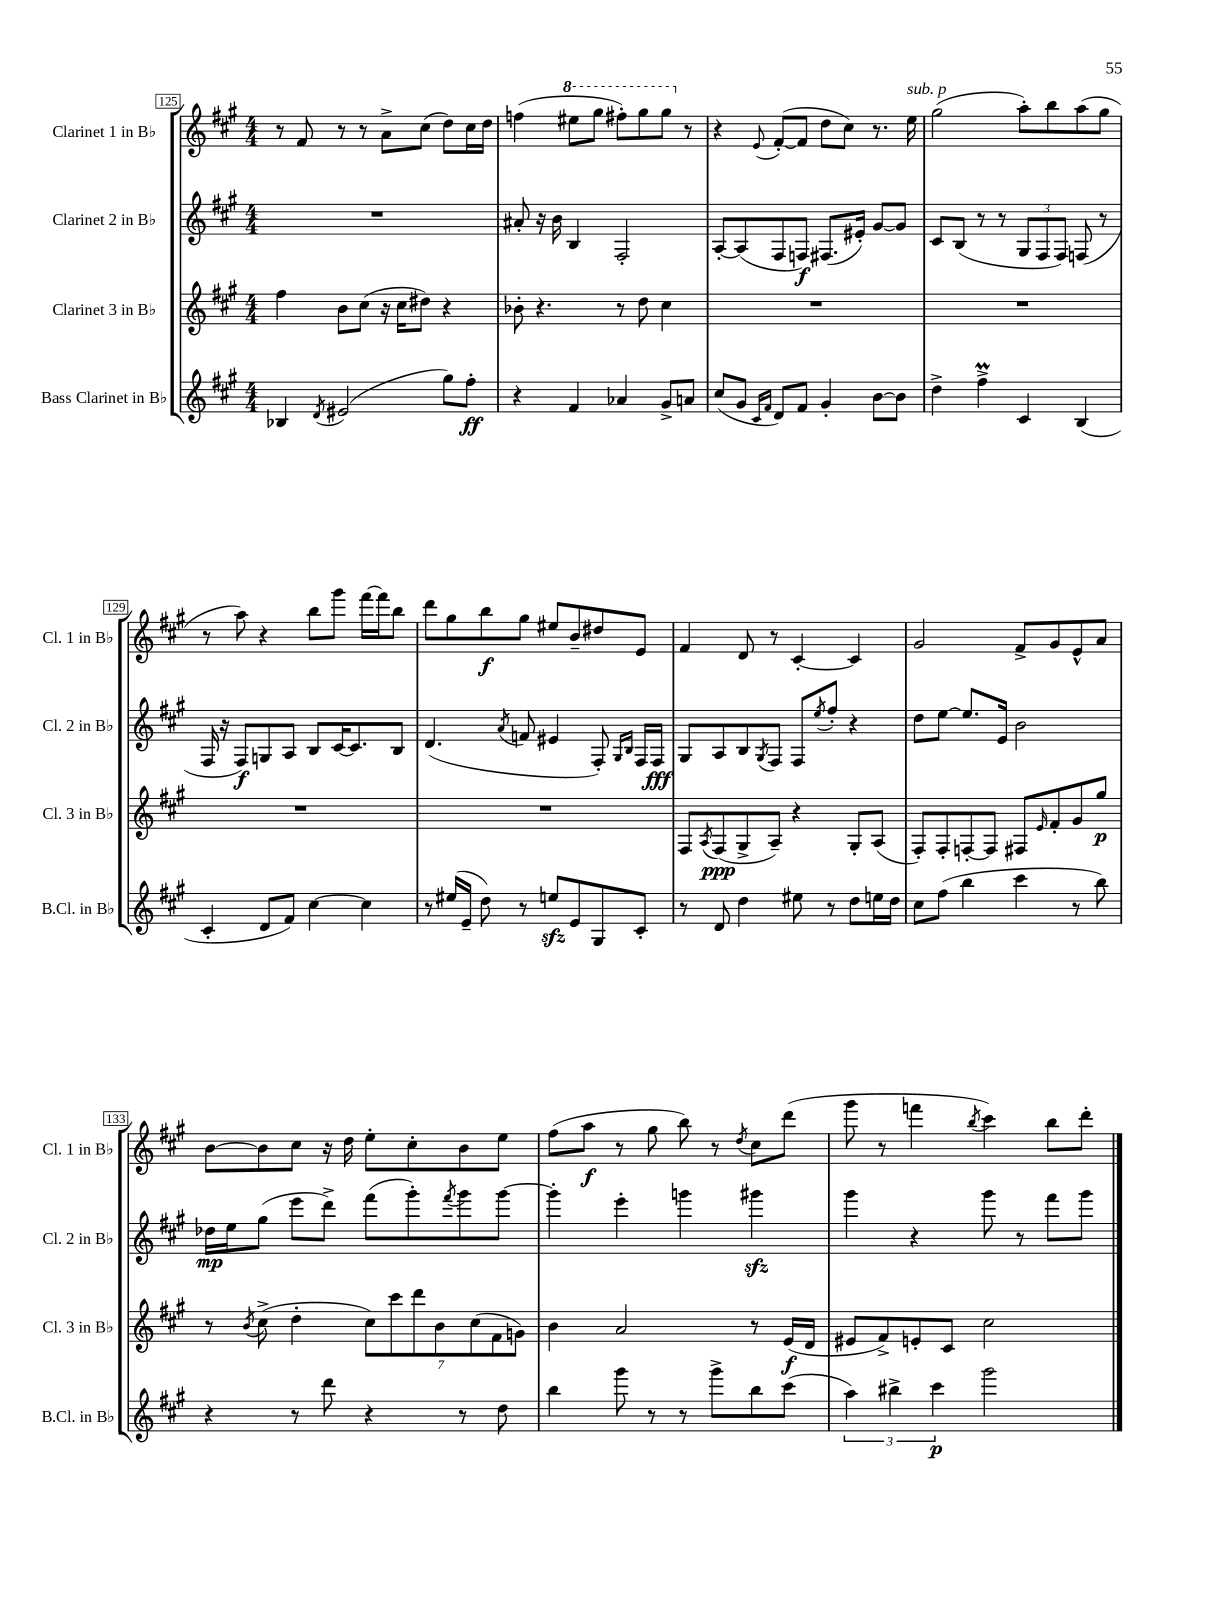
<<
\new StaffGroup <<
\new Staff = "s0" \with { instrumentName = "Clarinet 1 in Bb" shortInstrumentName = "Cl. 1 in Bb" } {
    \clef treble \key a \major \numericTimeSignature \time 4/4
    r8 fis'8 r8 r8 a'8-> cis''8( d''8) cis''16 d''16 |
    f''4( \ottava #1 eis'''8 gis'''8 fis'''!8-.) gis'''8 gis'''8 \ottava #0 r8 |
    r4 \appoggiatura { e'8 } fis'8~-.( fis'8 d''8 cis''8) r8. e''16^\markup { \italic "sub. p" } |
    gis''2( a''8-.) b''8 a''8( gis''8 |
    r8 a''8) r4 b''8 gis'''8 fis'''16~ fis'''16 b''8 |
    d'''8 gis''8 b''8\f gis''8 eis''8 b'8-- dis''8 e'8 |
    fis'4 d'8 r8 cis'4~-. cis'4 |
    gis'2 fis'8-> gis'8 e'8-^ a'8 |
    b'8~ b'8 cis''8 r16 d''16 e''8-. cis''8-. b'8 e''8 |
    fis''8( a''8\f r8 gis''8 b''8) r8 \acciaccatura { d''8 } cis''8 d'''8( |
    gis'''8 r8 f'''4 \acciaccatura { b''8 } cis'''4) b''8 d'''8-. \bar "|." |
}
\new Staff = "s1" \with { instrumentName = "Clarinet 2 in Bb" shortInstrumentName = "Cl. 2 in Bb" } {
    \clef treble \key a \major \numericTimeSignature \time 4/4
    R1 |
    ais'8-. r16 b'16 b4 fis2-. |
    a8~-. a8( fis8 f8\f) fis8.( eis'16-.) gis'8~ gis'8 |
    cis'8 b8( r8 r8 \tuplet 3/2 { gis8 fis8 fis8) } f8( r8 |
    fis16 r16 fis8\f) g8 a8 b8 cis'16~ cis'8. b8 |
    d'4.( \acciaccatura { a'8 } f'8 eis'4 fis8-.) \grace { gis16 b16 } fis16 fis16\fff |
    gis8 a8 b8 \acciaccatura { gis8 } fis8 fis8 \acciaccatura { e''8 } fis''8-. r4 |
    d''8 e''8~ e''8. e'16 b'2 |
    des''16\mp e''16 gis''8( e'''8 d'''8->) fis'''8( gis'''8-.) \acciaccatura { fis'''8 } gis'''8 gis'''8~ |
    gis'''4-. e'''4-. g'''4 gis'''4\sfz |
    gis'''4 r4 gis'''8 r8 fis'''8 gis'''8 \bar "|." |
}
\new Staff = "s2" \with { instrumentName = "Clarinet 3 in Bb" shortInstrumentName = "Cl. 3 in Bb" } {
    \clef treble \key a \major \numericTimeSignature \time 4/4
    fis''4 b'8 cis''8( r16 cis''16 dis''8) r4 |
    bes'8-. r4. r8 d''8 cis''4 |
    R1 |
    R1 |
    R1 |
    R1 |
    fis8 \acciaccatura { a8 } fis8\ppp( gis8-> a8--) r4 gis8-. a8( |
    fis8-.) fis8-. f8~-. f8 fis8 \grace { e'16 } fis'8-. gis'8 gis''8\p |
    r8 \acciaccatura { b'8 } cis''8->( d''4-. \tuplet 7/4 { cis''8) cis'''8 d'''8 b'8 cis''8( fis'8 g'8) } |
    b'4 a'2 r8 e'16\f( d'16 |
    eis'8 fis'8->) e'8-. cis'8 cis''2 \bar "|." |
}
\new Staff = "s3" \with { instrumentName = "Bass Clarinet in Bb" shortInstrumentName = "B.Cl. in Bb" } {
    \clef treble \key a \major \numericTimeSignature \time 4/4
    bes4 \acciaccatura { d'8 } eis'2( gis''8) fis''8-.\ff |
    r4 fis'4 aes'4 gis'8-> a'8 |
    cis''8( gis'8 \grace { cis'16 fis'16 } d'8) fis'8 gis'4-. b'8~ b'8 |
    d''4-> fis''4->\prall cis'4 b4( |
    cis'4-. d'8 fis'8) cis''4~ cis''4 |
    r8 eis''16( e'16-- d''8) r8 e''8\sfz e'8 gis8 cis'8-. |
    r8 d'8 d''4 eis''8 r8 d''8 e''16 d''16 |
    cis''8 fis''8( b''4 cis'''4 r8 b''8) |
    r4 r8 d'''8 r4 r8 d''8 |
    b''4 gis'''8 r8 r8 gis'''8-> b''8 cis'''8( |
    \tuplet 3/2 { a''4) bis''4-> cis'''4\p } gis'''2 \bar "|." |
}
>>
>>
\layout { \context { \Score currentBarNumber = #125 \override BarNumber.stencil = #(make-stencil-boxer 0.1 0.3 ly:text-interface::print) } }
